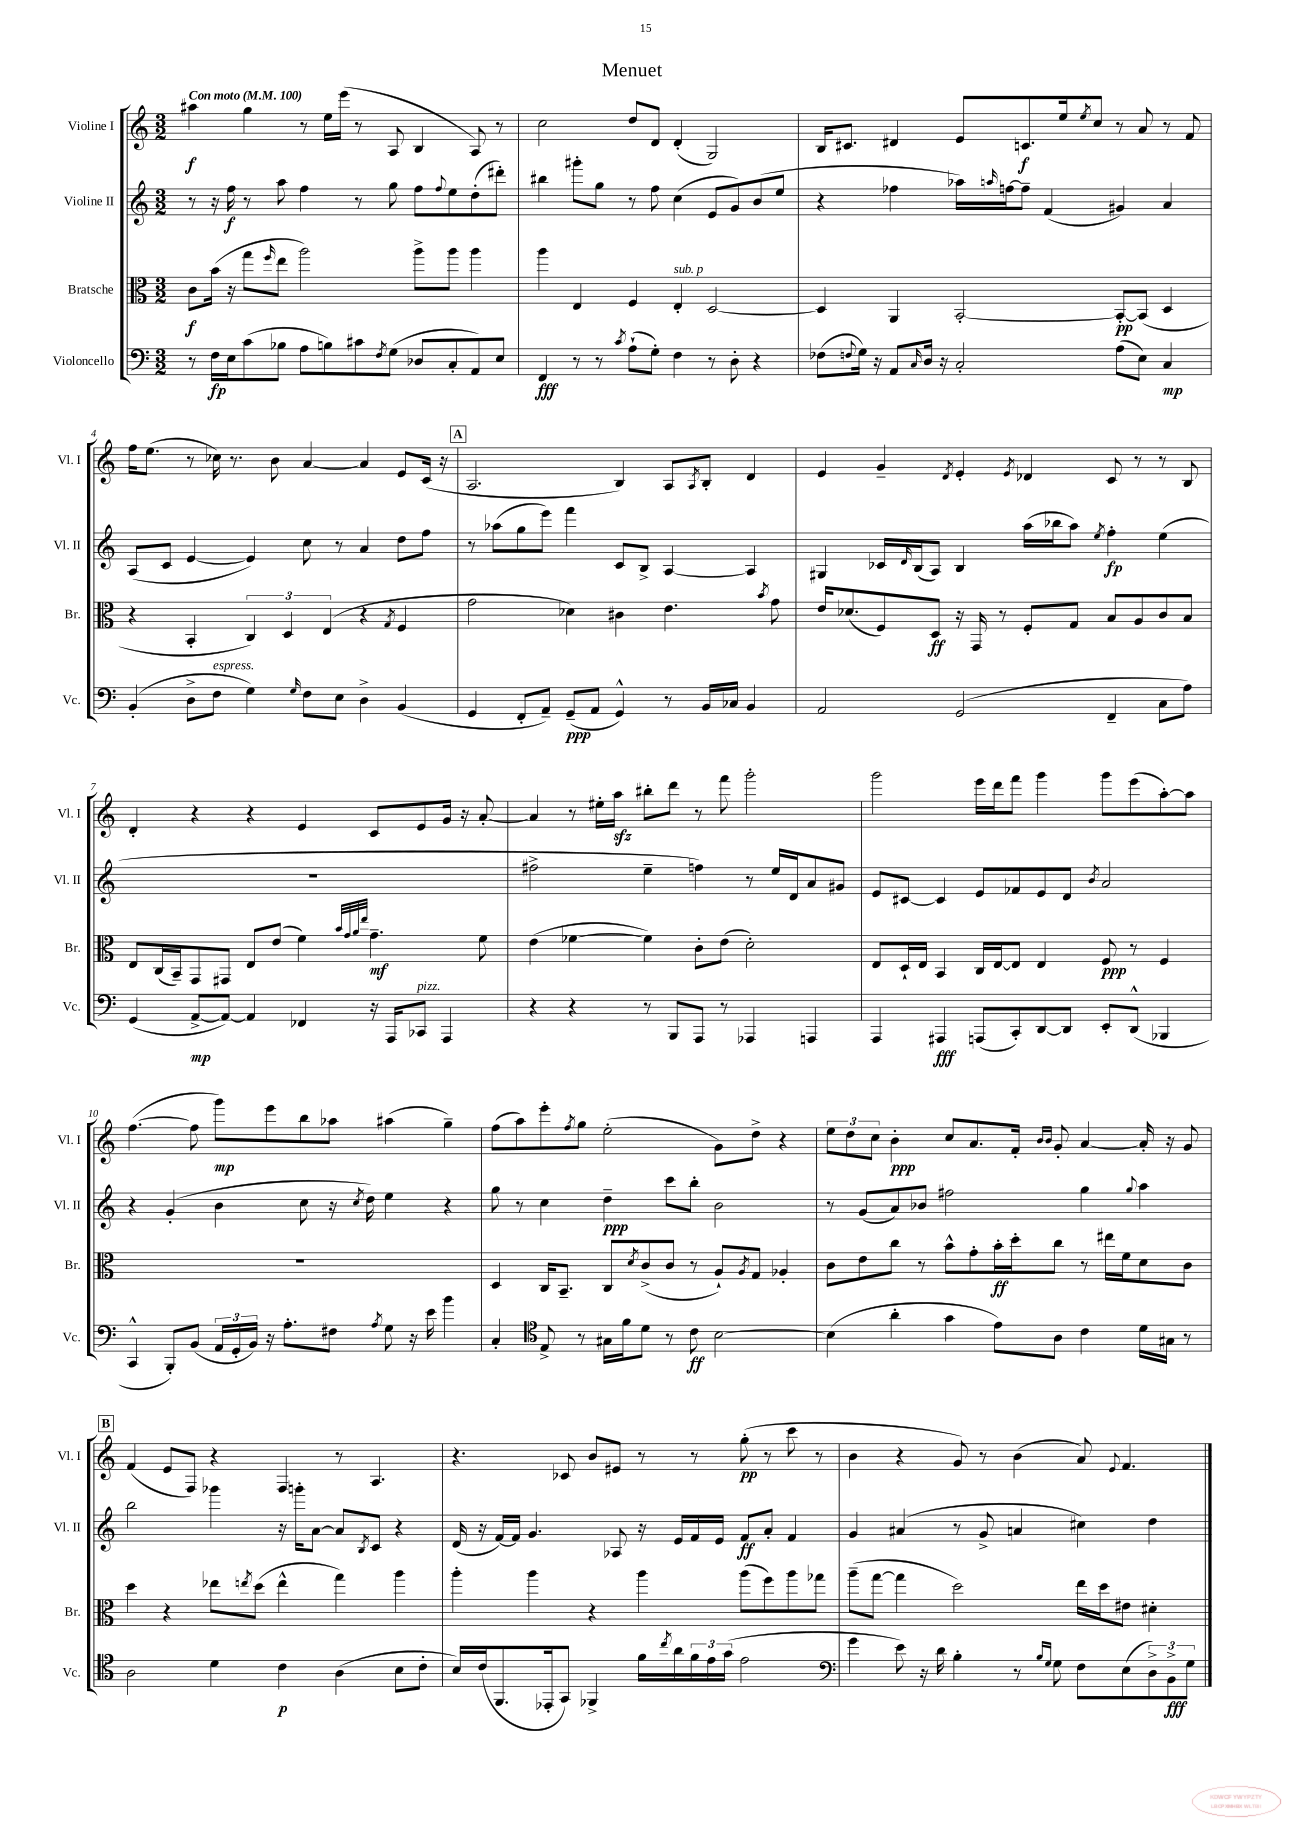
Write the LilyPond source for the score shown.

\header { title = "Menuet" }
<<
\new StaffGroup <<
\new Staff = "s0" \with { instrumentName = "Violine I" shortInstrumentName = "Vl. I" } {
    \clef treble \key c \major \numericTimeSignature \time 3/2 \tempo "Con moto" 4 = 100
    ais''4\f g''4 r8 e''16 e'''16( r8 a8 b4 a8) r8 |
    c''2 d''8 d'8 d'4-.( g2) |
    b16 cis'8. dis'4 e'8 c'8.\f e''16 \acciaccatura { e''8 } c''8 r8 a'8 r8 f'8 |
    f''16 e''8.( r8 ces''16) r8. b'8 a'4~ a'4 e'8 c'16( r16 |
    \mark \markup { \box "A" } a2. b4) a8 \acciaccatura { a8 } b8-. d'4 |
    e'4 g'4-- \acciaccatura { d'8 } e'4-. \acciaccatura { e'8 } des'4 c'8 r8 r8 b8 |
    d'4-. r4 r4 e'4 c'8 e'8 g'16 r16 a'8~-. |
    a'4 r8 eis''16-. a''16\sfz bis''8-. d'''8 r8 f'''8 g'''2-. |
    g'''2 e'''16 d'''16 f'''8 g'''4 g'''8 e'''8( a''8~-.) a''8 |
    f''4.~( f''8 g'''8\mp) e'''8 b''8 aes''8 ais''4( g''4--) |
    f''8( a''8) e'''8-. \acciaccatura { f''8 } g''8 e''2-.( g'8) d''8-> r4 |
    \tuplet 3/2 { e''8 d''8 c''8 } b'4-.\ppp c''8 a'8. f'16-. \grace { b'16 b'16 } g'8-. a'4~ a'16-. r16 g'8 |
    \mark \markup { \box "B" } f'4( e'8 f8) r4 f4 r8 a4. |
    r4. ces'8 b'8 eis'8 r8 r8 g''8-.\pp( r8 c'''8 r8 |
    b'4 r4 g'8) r8 b'4( a'8) \appoggiatura { e'8 } f'4. \bar "|." |
}
\new Staff = "s1" \with { instrumentName = "Violine II" shortInstrumentName = "Vl. II" } {
    \clef treble \key c \major \numericTimeSignature \time 3/2
    r8 r16 f''16\f r8 a''8 f''4 r8 g''8 f''8 \appoggiatura { f''8 } e''8 d''8-.( dis'''8-.) |
    bis''4 gis'''8-. g''8 r8 f''8 c''4( e'8 g'8) b'8( e''8 |
    r4 fes''4 aes''16) \grace { a''16 } f''16~ f''8-- f'4( gis'4) a'4 |
    a8( c'8 e'4~ e'4) c''8 r8 a'4 d''8 f''8 |
    \mark \markup { \box "A" } r8 aes''8( g''8 e'''8) f'''4 c'8 b8-> a4~ a4 |
    gis4 ces'16 \grace { d'16 } b16( a8) b4 a''16( bes''16 a''8) \acciaccatura { e''8 } f''4-.\fp e''4( |
    R1. |
    fis''2-> e''4-- f''4) r8 e''16 d'16 a'8 gis'8 |
    e'8 cis'8~ cis'4 e'8 fes'8 e'8 d'8 \acciaccatura { b'8 } a'2 |
    r4 g'4-.( b'4 c''8 r16 \acciaccatura { c''8 } d''16) e''4 r4 |
    g''8 r8 c''4 d''4--\ppp c'''8 b''8-. b'2 |
    r8 g'8( a'8) bes'8 fis''2 g''4 \appoggiatura { g''8 } a''4 |
    \mark \markup { \box "B" } b''2 ges'''4 r16 g'''16-. a'8~ a'8 \acciaccatura { b8 } c'8 r4 |
    d'16( r16 f'16~) f'16 g'4. aes8 r16 e'16 f'16 e'16 f'8\ff a'8-. f'4 |
    g'4 ais'4( r8 g'8-> a'4 cis''4) d''4 \bar "|." |
}
\new Staff = "s2" \with { instrumentName = "Bratsche" shortInstrumentName = "Br." } {
    \clef alto \key c \major \numericTimeSignature \time 3/2
    c'8\f b'16( r16 g''8 \grace { f''16 } e''8 a''2) a''8-> a''8 a''4 |
    a''4 e4 f4 e4-.^\markup { \italic "sub. p" } d2~ |
    d4 a,4 b,2~-. b,8~-.\pp b,8( d4 |
    r4 b,4-. \tuplet 3/2 { c4) d4 e4( } r4 \acciaccatura { g8 } f4 |
    \mark \markup { \box "A" } g'2 des'4) cis'4 e'4. \acciaccatura { b'8 } g'8 |
    e'16 des'8.( f8) d8\ff r16 g,16 r8 f8-. g8 b8 a8 c'8 b8 |
    e8 c16( b,16--) g,8 gis,8 e8 e'8( f'4) \grace { b'32 g'32 a'32 e''32 } g'4.--\mf f'8 |
    e'4( fes'4~ fes'4) c'8-. e'8( d'2-.) |
    e8 d16-! e16 b,4 c16 e16~ e8 e4 f8\ppp r8 f4 |
    R1. |
    d4 c16 b,8.-- c8 \acciaccatura { d'8 } c'8->( c'8 r8 a8-!) \acciaccatura { a8 } g8 aes4-. |
    c'8 e'8 c''8 r8 b'8-^ g'8-. b'16-.\ff d''16-. c''8 r8 eis''16 f'16 d'8 c'8 |
    \mark \markup { \box "B" } d''4 r4 ees''8 \acciaccatura { e''8 } d''8( e''4-^ g''4) a''4 |
    a''4-. a''4 r4 a''4 a''8( f''8) a''8 ges''8 |
    a''8--( g''8~ g''4 d''2) e''16 d''16 eis'8 dis'4-. \bar "|." |
}
\new Staff = "s3" \with { instrumentName = "Violoncello" shortInstrumentName = "Vc." } {
    \clef bass \key c \major \numericTimeSignature \time 3/2
    r8 f16\fp e16 c'8( bes8 a8 b8) cis'8 \acciaccatura { f8 } g8( des8 c8-. a,8) e8 |
    f,4\fff r8 r8 \acciaccatura { c'8 } a8-!( g8-.) f4 r8 d8-. r4 |
    fes8( \appoggiatura { f8 } g16) r16 a,8 \grace { c16 } d16 r16 c2-. a8( e8) c4\mp |
    b,4-.( d8-> f8^\markup { \italic "espress." } g4) \grace { g16 } f8 e8 d4-> b,4( |
    \mark \markup { \box "A" } g,4 f,8-. a,8--) g,8--\ppp( a,8 g,4-^) r8 b,16 ces16 b,4 |
    a,2 g,2( f,4-- c8 a8) |
    g,4( a,8~->\mp a,8~) a,4 fes,4 r16 a,,16 ces,8^\markup { \italic "pizz." } a,,4 |
    r4 r4 r8 b,,8 a,,8 r8 aes,,4 a,,4 |
    a,,4 ais,,4\fff a,,8( c,8-.) d,8~ d,8 e,8-. d,8-^( bes,,4 |
    c,4-^ b,,8-.) b,8( \tuplet 3/2 { a,16 g,16-. b,16) } r16 a8.-. fis8 \acciaccatura { a8 } g8 r16 e'16 b'4 |
    c4-. \clef tenor e8-> r8 gis16 f'16 d'8 r8 c'8\ff b2~ |
    b4( a'4-. g'4 e'8) a8 c'4 d'16 gis16 r8 |
    \mark \markup { \box "B" } a2 d'4 c'4\p a4( b8 c'8-. |
    b16) c'16( f,8. ees,16-. g,8) fes,4-> f'16 \acciaccatura { c''8 } a'16 \tuplet 3/2 { f'16 e'16 g'16( } e'2 |
    \clef bass g'4 e'8) r16 d'16 b4-. r8 \grace { b16 g16 } g8 f8 e8( \tuplet 3/2 { d8->) b,8->\fff g8 } \bar "|." |
}
>>
>>
